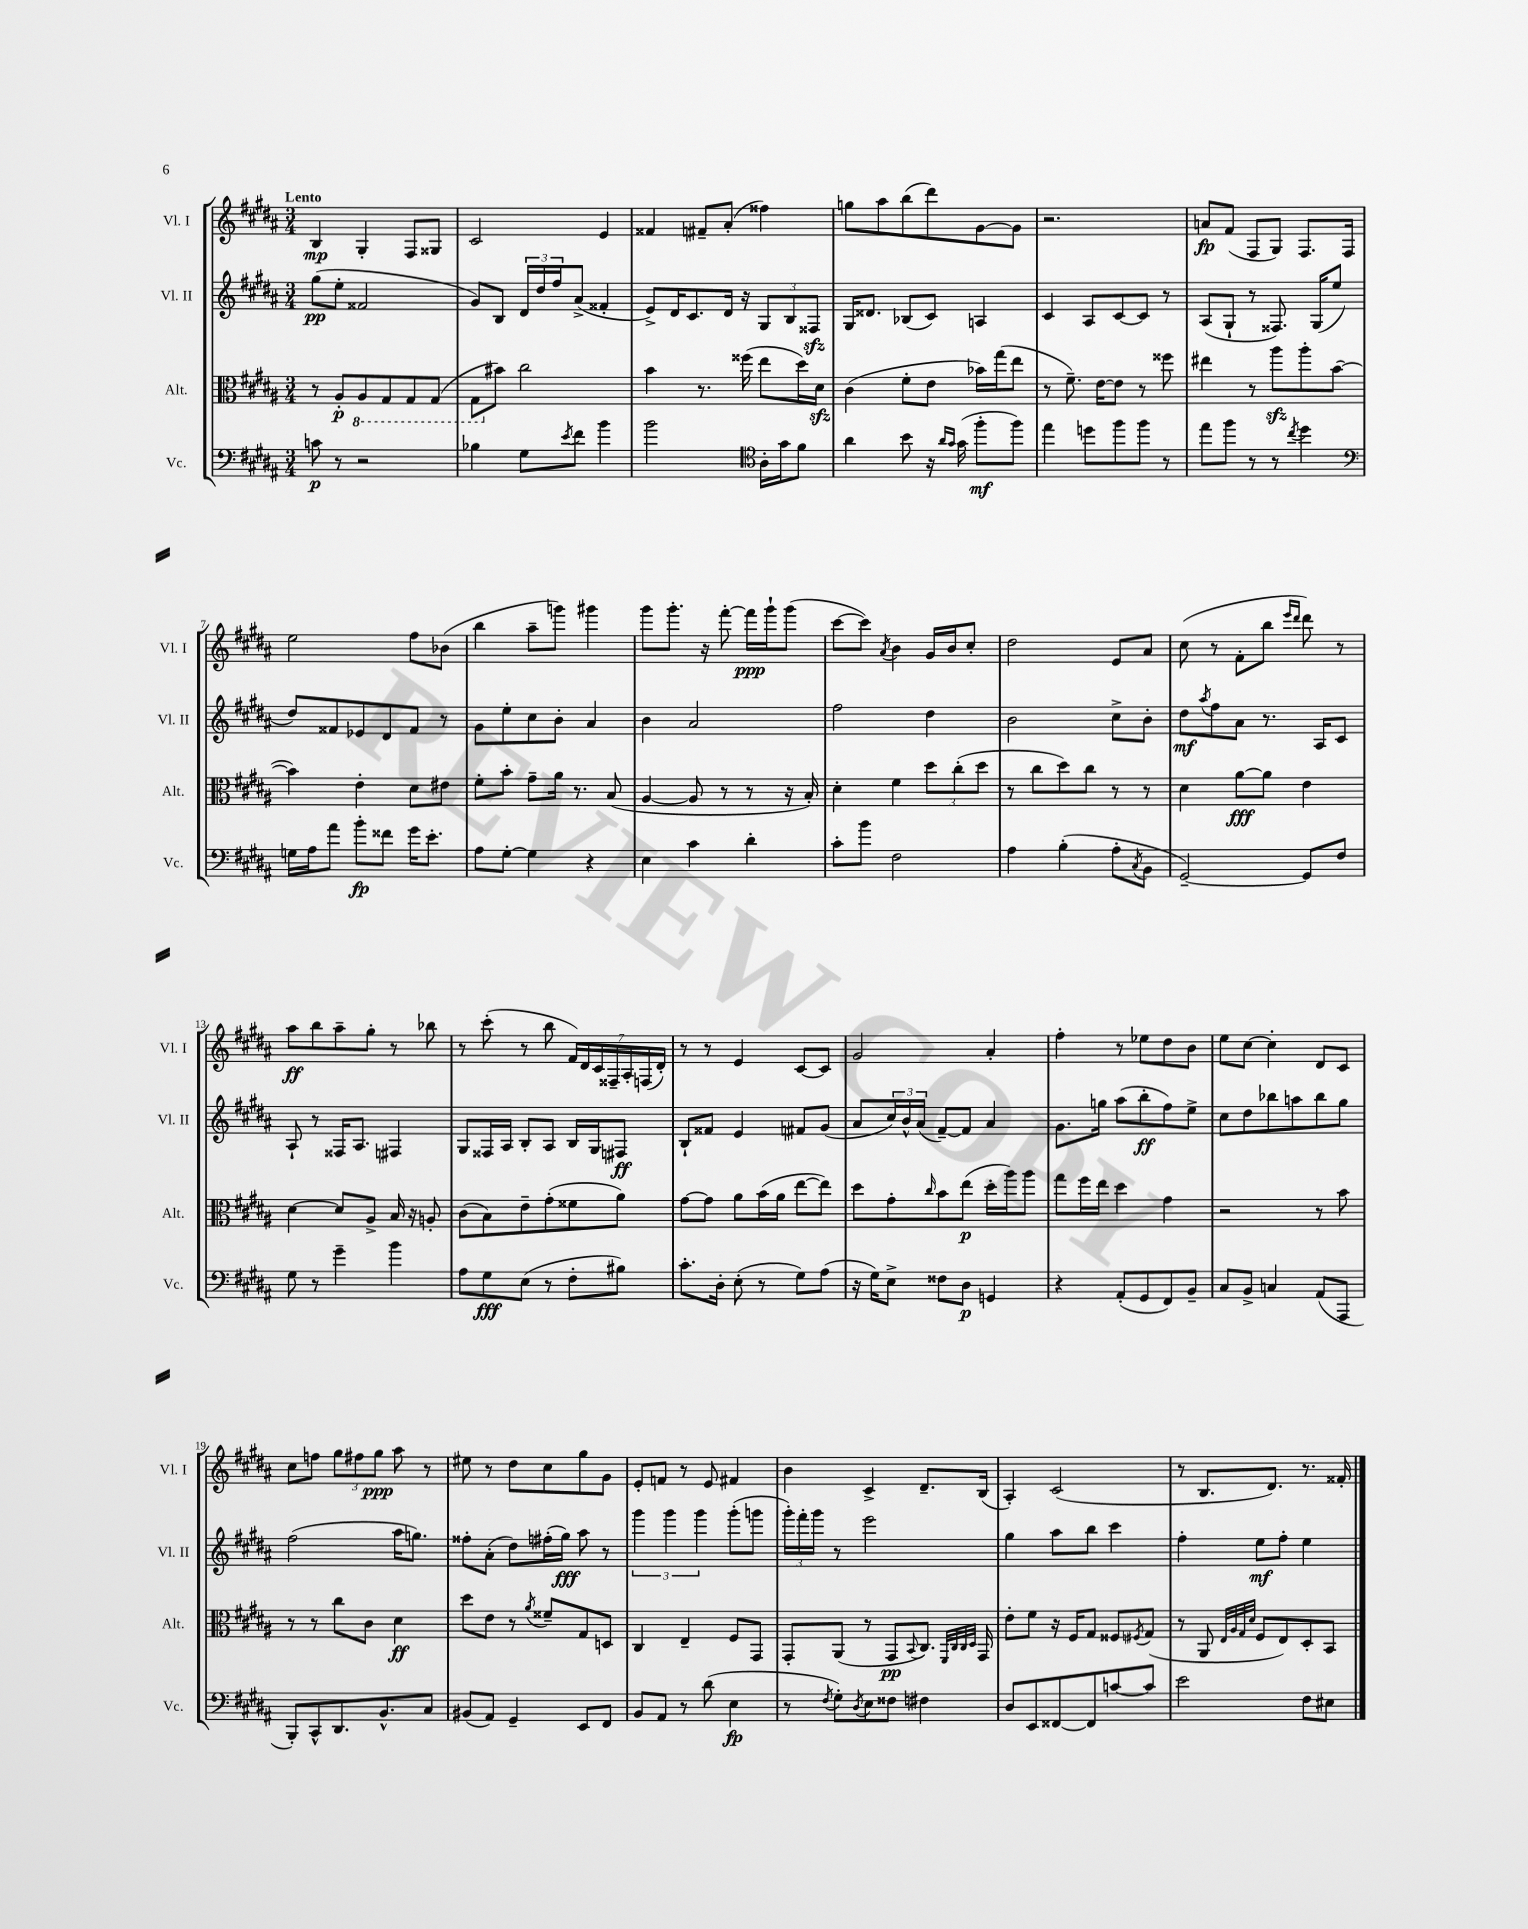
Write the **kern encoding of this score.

**kern	**kern	**kern	**kern
*staff4	*staff3	*staff2	*staff1
*clefF4	*clefC3	*clefG2	*clefG2
*k[f#c#g#d#a#]	*k[f#c#g#d#a#]	*k[f#c#g#d#a#]	*k[f#c#g#d#a#]
*M3/4	*M3/4	*M3/4	*M3/4
8c	8r	(8gg#	4B
8r	8A#'	8ee'	.
2r	8AA#	2f##	4G#'
.	8GG#	.	.
.	8GG#	.	8F#
.	(8GG#	.	8G##
=	=	=	=
4B-	8GG#	8g#)	2c#
.	8b#)	8B	.
8G#	2cc#	24d#	.
.	.	24dd#	.
.	.	24ff#	.
8qe	.	.	.
8f#	.	(8a#^	.
4b	.	4f##'	4e
=	=	=	=
2b	4b	8e^)	4f##
.	.	16d#	.
.	.	8.c#	.
.	8.r	.	8f#~
.	.	16d#	(8a#'
.	(16ff##	16r	.
*clefC4	*	*	*
16A#'	8ee	12G#	4ff##)
16g#	.	.	.
.	.	12B	.
8f#	16dd#)	.	.
.	.	12F##	.
.	16d#	.	.
=	=	=	=
4a#	(4c#	16G#	8gg
.	.	8.d##	.
.	.	.	8aa#
8b	8f#'	(8B-	(8bb
16r	8e	8c#)	8ddd#)
16qqa#	.	.	.
16qqg#	.	.	.
(16g#	.	.	.
8ff#'	16b-)	4A	[8g#
.	(16gg#	.	.
8ff#)	8ee	.	8g#]
=	=	=	=
4ee	8r	4c#	2.r
.	8.f#~)	.	.
8dd	.	8A#	.
.	[16e	.	.
8ff#	8e]	[8c#	.
8ff#	8r	8c#]	.
8r	8ff##	8r	.
=	=	=	=
8ee	4ee#	(8A#	8a
8ff#	.	8G#`	(8f#
8r	8r	8r	8F#
8r	8aa#	8.F##)	8G#)
8qcc#	.	.	.
4dd#	8aa#'	.	8.F#
.	.	(16G#	.
.	([8b	8ee	.
.	.	.	16F#
=	=	=	=
*clefF4	*	*	*
16G	4b])	8dd#)	2ee
16A#	.	.	.
8a#	.	8f##	.
8b'	4e'	8e-	.
8f##	.	8d#	.
16g#	8d#	8f##	8ff#
8.e'	.	.	.
.	8e#	8r	(8b-
=	=	=	=
8A#	8f#'	8g#	4bb
[8G#'	8b'	8ee'	.
4G#]	8g#~	8cc#	8aa#~
.	16a#	8b'	8ggg)
.	8.r	.	.
4r	.	4a#	4ggg#
.	(8B	.	.
=	=	=	=
4E	[4A#	4b	8ggg#
.	.	.	8.ggg#'
4c#	8A#]	2a#	.
.	.	.	16r
.	8r	.	[8fff#'
4d#'	8r	.	16fff#]
.	.	.	16ggg#`
.	16r	.	(8ggg#
.	16B')	.	.
=	=	=	=
8c#'	4d#'	2ff#	[8ccc#
8b	.	.	8ccc#])
.	.	.	8qa#
2F#	4f#	.	4b
.	12dd#	4dd#	16g#
.	.	.	16b
.	(12cc#'	.	.
.	.	.	8cc#'
.	12dd#	.	.
=	=	=	=
4A#	8r	2b	2dd#
.	8cc#	.	.
(4B'	8dd#)	.	.
.	8cc#	.	.
8A#'	8r	8cc#^	8e
8qC#	.	.	.
8BB	8r	8b'	8a#
=	=	=	=
[2GG#~)	4d#	8dd#	(8cc#
.	.	8qaa#	.
.	.	8ff#	8r
.	[8a#	8a#	8f#'
.	8a#]	8.r	8bb
.	.	.	16qqeee
.	.	.	16qqddd#
8GG#]	4e	.	8ddd#)
.	.	16A#	.
8F#	.	8c#	8r
=	=	=	=
8G#	[4d#	8A#`	8aa#
8r	.	8r	8bb
4g#~	8d#]	16F##	8aa#~
.	.	8.A#	.
.	8A#^	.	8gg#'
4b	16B	4F#	8r
.	16r	.	.
.	8A'	.	8bb-
=	=	=	=
8A#	(8c#	8G#	8r
8G#	8B)	16F##	(8ccc#'
.	.	16A#	.
(8E	8e~	8B'	8r
8r	(8g#'	8A#	8bb
8F#'	8f##	16B	28f#)
.	.	.	28d#
.	.	16G#	.
.	.	.	28c#
.	.	.	28F##~
8B#)	8a#)	8F#	.
.	.	.	28A#'
.	.	.	(28F
.	.	.	28d#')
=	=	=	=
8.c#'	[8g#	8B`	8r
.	8g#]	8f##	8r
16D#'	.	.	.
(8E'	8a#	4e	4e
8r	(16b	.	.
.	16a#	.	.
8G#)	[8ee	8f#	[8c#
(8A#	8ee])	(8g#	8c#]
=	=	=	=
16r	8dd#	8a#	2g#
16G#)	.	.	.
8E^	8g#'	24cc#)	.
.	.	24b^^	.
.	.	(24a#	.
.	16qqcc#	.	.
8F##	8b	[8f#~)	.
8D#	(8ee	8f#]	.
4GG	16dd#'	4a#	4a#'
.	16aa#)	.	.
.	8aa#	.	.
=	=	=	=
4r	8gg#	8.g#	4ff#'
.	16ff#	.	.
.	16ee	16gg	.
(8AA#'	4dd#	(8aa#	8r
8GG#	.	8bb'	8ee-
8FF#)	4g#	8ff#)	8dd#
8BB~	.	8ee^	8b
=	=	=	=
8C#	2r	8cc#	8ee
8BB^	.	8dd#	[8cc#
4C	.	8bb-	4cc#']
.	.	8aa	.
(8AA#	8r	8bb-	8d#
8AAA#	8b	8gg#	8c#
=	=	=	=
8BBB')	8r	(2ff#	8cc#
8CC#^^	8r	.	8ff
8.DD#	8cc#	.	12gg#
.	.	.	12ff#
.	8c#	.	.
.	.	.	12gg#
8.BB^^	.	.	.
.	4d#	16aa#	8aa#
.	.	8.gg)	.
8C#	.	.	8r
=	=	=	=
(8BB#	8dd#	8ff##'	8ee#
8AA#)	8e	(8a#'	8r
4GG#~	8r	8dd#)	8dd#
.	8qa#	.	.
.	8f##~	(16ff#'	8cc#
.	.	16gg#)	.
8EE	8G#	8aa#	8gg#
8FF#	8D	8r	8g#
=	=	=	=
8BB	4C#	6ggg#	8e'
8AA#	.	.	8f
.	.	6ggg#	.
8r	4E~	.	8r
.	.	6ggg#	.
(8d#	.	.	8e
4E	8F#	(8ggg#'	4f#
.	8GG#	8ggg	.
=	=	=	=
8r	8GG#'	24ggg#')	4b
.	.	24fff#'	.
.	.	24ggg#	.
8qF#	.	.	.
8G#')	(8AA#	8r	.
8qD#	.	.	.
8E	8r	2eee	4c#^
8F##	8GG#	.	.
.	8qqBB	.	.
4F#	8.C#)	.	8.d#~
.	32qqFF#	.	.
.	32qqC#	.	.
.	32qqC#	.	.
.	32qqD#	.	.
.	16GG#	.	(16B
=	=	=	=
8D#	8e'	4gg#	4A#')
8EE	8f#	.	.
[8FF##	16r	8aa#	(2c#
.	16F#	.	.
8FF##]	8G#	8bb	.
[8c	8F##	4ccc#	.
.	8qF#	.	.
8c]	(8G#	.	.
=	=	=	=
2e	8r	4ff#'	8r
.	8AA#	.	8.B
.	32qqE	.	.
.	32qqA#	.	.
.	32qqG#	.	.
.	32qqd#	.	.
.	8F#	8ee	.
.	.	.	8.d#)
.	8E)	8ff#'	.
8F#	8D#'	4ee	8.r
8E#	8BB	.	.
.	.	.	16f##'
==	==	==	==
*-	*-	*-	*-
